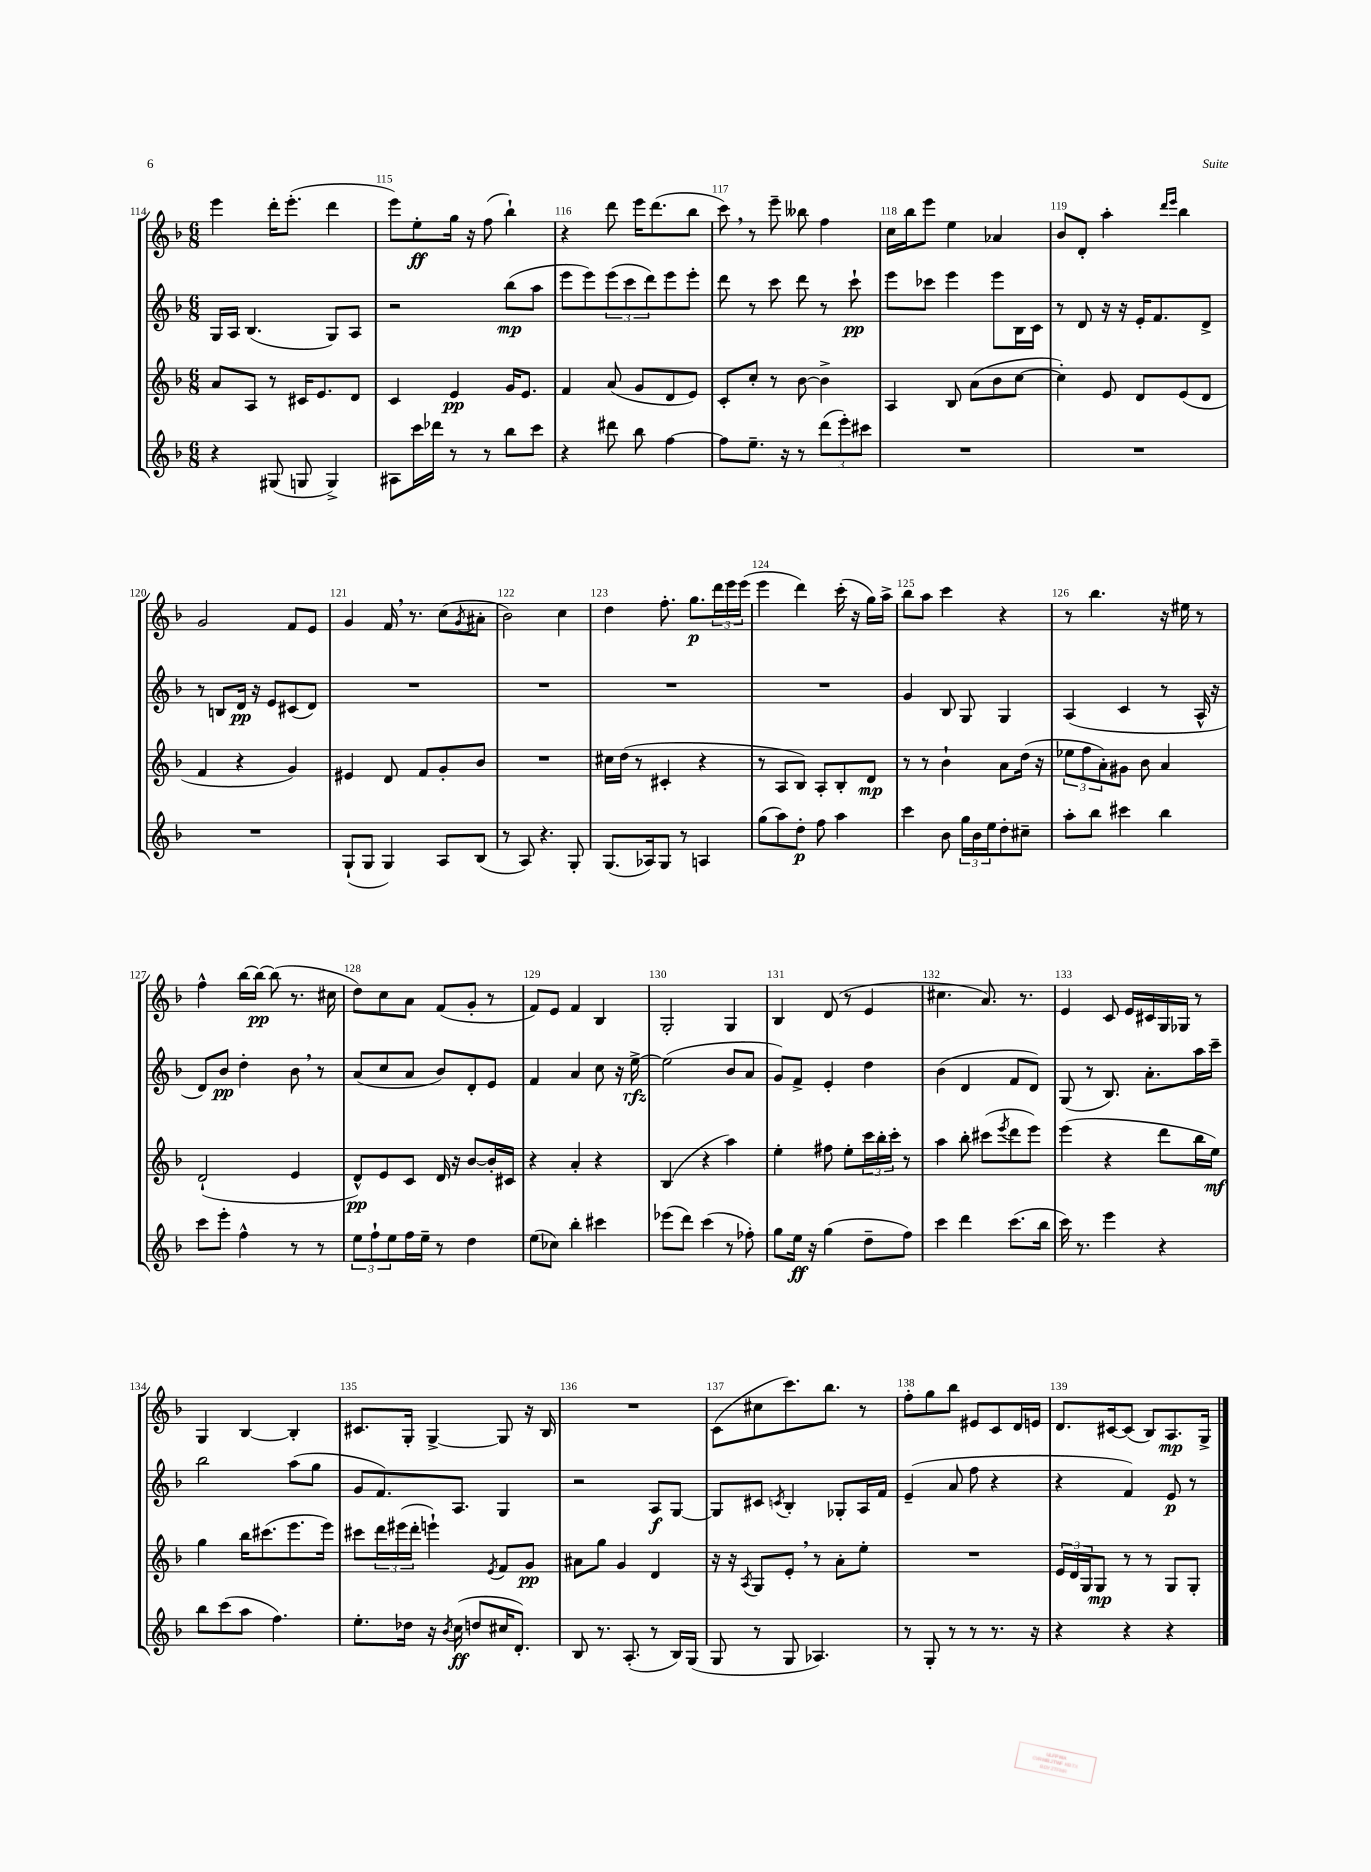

**kern	**dynam	**kern	**dynam	**kern	**dynam	**kern	**dynam
*part4	*part4	*part3	*part3	*part2	*part2	*part1	*part1
*staff4	*staff4	*staff3	*staff3	*staff2	*staff2	*staff1	*staff1
*clefG2	*	*clefG2	*	*clefG2	*	*clefG2	*
*k[b-]	*	*k[b-]	*	*k[b-]	*	*k[b-]	*
*M6/8	*	*M6/8	*	*M6/8	*	*M6/8	*
=114	=114	=114	=114	=114	=114	=114	=114
4r	.	8a/L	.	16G/LL	.	4eee\	.
.	.	.	.	16A/JJ	.	.	.
.	.	8A/J	.	(4.B-/	.	.	.
(8G#X/	.	8r	.	.	.	16ddd'\KL	.
.	.	.	.	.	.	(8.eee'\J	.
8Gn/	.	16c#X/KL	.	.	.	.	.
.	.	8.e/	.	.	.	.	.
4G^/)	.	.	.	8G/L)	.	4ddd\	.
.	.	8d/J	.	8A/J	.	.	.
=115	=115	=115	=115	=115	=115	=115	=115
8A#X\L	.	4c/	.	2r	.	8eee\L)	.
16ccc\L	.	.	.	.	.	8ee'\	ff
16ddd-X\JJ	.	.	.	.	.	.	.
8r	.	4e/	pp	.	.	16gg\Jk	.
.	.	.	.	.	.	16r	.
8r	.	.	.	.	.	(8ff\	.
8bb-\L	.	16g/KL	.	(8bb-\L	mp	4bb-`\)	.
.	.	8.e/J	.	.	.	.	.
8ccc\J	.	.	.	8aa\J	.	.	.
=116	=116	=116	=116	=116	=116	=116	=116
4r	.	4f/	.	8eee\L	.	4r	.
.	.	.	.	8eee\)	.	.	.
8ddd#X\	.	(8a/	.	(12eee\	.	8ddd\	.
.	.	.	.	12ccc\	.	.	.
8bb-\	.	8g/L	.	.	.	16eee\KL	.
.	.	.	.	12ddd\)	.	.	.
.	.	.	.	.	.	(8.ddd\	.
[4ff\	.	8d/	.	8eee\	.	.	.
.	.	8e/J)	.	8eee'\J	.	8bb-\J	.
=117	=117	=117	=117	=117	=117	=117	=117
8ff\L]	.	8c'/L	.	8ddd\	.	8ccc,\)	.
8.ee~\J	.	8cc'/J	.	8r	.	8r	.
.	.	8r	.	8ccc\	.	8eee~\	.
16r	.	.	.	.	.	.	.
8r	.	[8b-\	.	8ddd\	.	8bb--X\	.
(12ddd\L	.	4b-^\]	.	8r	.	4ff\	.
12eee'\)	.	.	.	.	.	.	.
.	.	.	.	8ccc`\	pp	.	.
12ccc#X\J	.	.	.	.	.	.	.
=118	=118	=118	=118	=118	=118	=118	=118
2.r	.	4A/	.	8eee\L	.	16cc\LL	.
.	.	.	.	.	.	16bb-\J	.
.	.	.	.	8ccc-X\J	.	8eee\J	.
.	.	8B-/	.	4eee\	.	4ee\	.
.	.	(8a\L	.	.	.	.	.
.	.	8b-\	.	8eee\L	.	4a-X/	.
.	.	[8cc\J	.	16B-\L	.	.	.
.	.	.	.	16c\JJ	.	.	.
=119	=119	=119	=119	=119	=119	=119	=119
2.r	.	4cc'\])	.	8r	.	8b-/L	.
.	.	.	.	8d/	.	8d'/J	.
.	.	8e/	.	16r	.	4aa'\	.
.	.	.	.	16r	.	.	.
.	.	8d/L	.	16e'/KL	.	.	.
.	.	.	.	8.f/	.	.	.
.	.	.	.	.	.	16qqddd/LL	.
.	.	.	.	.	.	16qqeee/JJ	.
.	.	(8e/	.	.	.	4bb-\	.
.	.	8d/J	.	8d^/J	.	.	.
!!LO:LB:g=z
=120	=120	=120	=120	=120	=120	=120	=120
2.r	.	4f/	.	8r	.	2g/	.
.	.	.	.	8Bn/L	.	.	.
.	.	4r	.	16d/Jk	pp	.	.
.	.	.	.	16r	.	.	.
.	.	.	.	8e/L	.	.	.
.	.	4g/)	.	(8c#X/	.	8f/L	.
.	.	.	.	8d/J)	.	8e/J	.
=121	=121	=121	=121	=121	=121	=121	=121
(8G`/L	.	4e#X/	.	2.r	.	4g/	.
8G/J	.	.	.	.	.	.	.
4G/)	.	8d/	.	.	.	16f,/	.
.	.	.	.	.	.	8.r	.
.	.	8f/L	.	.	.	.	.
8A/L	.	8g'/	.	.	.	(8cc\L	.
.	.	.	.	.	.	8qg/	.
(8B-/J	.	8b-/J	.	.	.	8a#X'\J	.
=122	=122	=122	=122	=122	=122	=122	=122
8r	.	2.r	.	2.r	.	2b-\)	.
8A/)	.	.	.	.	.	.	.
4.r	.	.	.	.	.	.	.
.	.	.	.	.	.	4cc\	.
8G'/	.	.	.	.	.	.	.
=123	=123	=123	=123	=123	=123	=123	=123
(8.G/L	.	16cc#X\LL	.	2.r	.	4dd\	.
.	.	(16dd\JJ	.	.	.	.	.
.	.	8r	.	.	.	.	.
16A-X/k)	.	.	.	.	.	.	.
8G/J	.	4c#X'/	.	.	.	8.ff'\	.
8r	.	.	.	.	.	.	.
.	.	.	.	.	.	8.gg\L	p
4An/	.	4r	.	.	.	.	.
.	.	.	.	.	.	24ddd\L	.
.	.	.	.	.	.	24eee\	.
.	.	.	.	.	.	(24eee\JJ	.
=124	=124	=124	=124	=124	=124	=124	=124
(8gg\L	.	8r	.	2.r	.	4eee\	.
8aa\)	.	8A/L	.	.	.	.	.
8dd'\J	p	8B-/J)	.	.	.	4ddd\)	.
8ff\	.	8A'/L	.	.	.	.	.
4aa\	.	8B-'/	.	.	.	(16ccc'\	.
.	.	.	.	.	.	16r	.
.	.	8d/J	mp	.	.	16gg\LL)	.
.	.	.	.	.	.	16aa^\JJ	.
=125	=125	=125	=125	=125	=125	=125	=125
4ccc\	.	8r	.	4g/	.	8bb-\L	.
.	.	8r	.	.	.	8aa\J	.
8b-\	.	4b-`\	.	8B-/	.	4ccc\	.
24gg\LL	.	.	.	8G/	.	.	.
24b-\	.	.	.	.	.	.	.
24ee\J	.	.	.	.	.	.	.
8dd'\	.	8a\L	.	4G/	.	4r	.
8cc#X~\J	.	(16dd\Jk	.	.	.	.	.
.	.	16r	.	.	.	.	.
=126	=126	=126	=126	=126	=126	=126	=126
8aa'\L	.	12ee-X\L	.	(4A/	.	8r	.
.	.	12ff\	.	.	.	.	.
8bb-\J	.	.	.	.	.	4.bb-\	.
.	.	12a'\)	.	.	.	.	.
4ccc#X\	.	8g#X\J	.	4c/	.	.	.
.	.	8b-\	.	.	.	.	.
4bb-\	.	4a/	.	8r	.	16r	.
.	.	.	.	.	.	16ee#X\	.
.	.	.	.	16A^^/	.	8r	.
.	.	.	.	16r	.	.	.
!!LO:LB:g=z
=127	=127	=127	=127	=127	=127	=127	=127
8ccc\L	.	(2d`/	.	8d/L)	.	4ff^^\	.
8eee'\J	.	.	.	8b-/J	pp	.	.
4ff^^\	.	.	.	4dd'\	.	[16bb-\LL	.
.	.	.	.	.	.	16bb-\JJ_	pp
.	.	.	.	.	.	(8bb-\]	.
8r	.	4e/	.	8b-,\	.	8.r	.
8r	.	.	.	8r	.	.	.
.	.	.	.	.	.	16cc#X\	.
=128	=128	=128	=128	=128	=128	=128	=128
12ee\L	.	8d^^/L)	pp	(8a/L	.	8dd\L)	.
12ff`\	.	.	.	.	.	.	.
.	.	8e/	.	8cc/	.	8cc\	.
12ee\	.	.	.	.	.	.	.
16ff\L	.	8c/J	.	8a/J	.	8a\J	.
16ee~\JJ	.	.	.	.	.	.	.
8r	.	16d/	.	8b-/L)	.	(8f/L	.
.	.	16r	.	.	.	.	.
4dd\	.	[8b-/L	.	8d'/	.	8g'/J	.
.	.	16b-'/L]	.	8e/J	.	8r	.
.	.	16c#X/JJ	.	.	.	.	.
=129	=129	=129	=129	=129	=129	=129	=129
(8ee\L	.	4r	.	4f/	.	8f/L)	.
8cc-X\J)	.	.	.	.	.	8e/J	.
4bb-'\	.	4a'/	.	4a/	.	4f/	.
4ccc#X\	.	4r	.	8cc\	.	4B-/	.
.	.	.	.	16r	.	.	.
.	.	.	.	[16ee^\	rfz	.	.
=130	=130	=130	=130	=130	=130	=130	=130
(8eee-X\L	.	(4B-/	.	(2ee\]	.	2G'/	.
8ddd\J)	.	.	.	.	.	.	.
(4ccc\	.	4r	.	.	.	.	.
8r	.	4aa\)	.	8b-/L	.	4G/	.
8ff-X'\)	.	.	.	8a/J	.	.	.
=131	=131	=131	=131	=131	=131	=131	=131
8gg\L	.	4ee'\	.	8g/L)	.	4B-/	.
16ee\Jk	ff	.	.	8f^/J	.	.	.
16r	.	.	.	.	.	.	.
(4gg\	.	8ff#X\	.	4e'/	.	(8d/	.
.	.	8ee'\L	.	.	.	8r	.
8dd~\L	.	24ccc\L	.	4dd\	.	4e/	.
.	.	24bb-'\	.	.	.	.	.
.	.	24ccc'\JJ	.	.	.	.	.
8ff\J)	.	8r	.	.	.	.	.
=132	=132	=132	=132	=132	=132	=132	=132
4ccc\	.	4aa\	.	(4b-\	.	4.cc#X\	.
4ddd\	.	8bb-'\	.	4d/	.	.	.
.	.	(8ccc#X\L	.	.	.	8.a/)	.
.	.	8qeee/	.	.	.	.	.
(8.ccc\L	.	8ddd\	.	8f/L	.	.	.
.	.	.	.	.	.	8.r	.
.	.	8eee\J)	.	8d/J)	.	.	.
16bb-\Jk	.	.	.	.	.	.	.
=133	=133	=133	=133	=133	=133	=133	=133
16ccc\)	.	(4eee\	.	(8G/	.	4e/	.
8.r	.	.	.	.	.	.	.
.	.	.	.	8r	.	.	.
4eee\	.	4r	.	8.B-/)	.	8c/	.
.	.	.	.	.	.	16e/LL	.
.	.	.	.	8.a'\L	.	16c#X/	.
4r	.	8ddd\L	.	.	.	16G/	.
.	.	.	.	.	.	16G-X/JJ	.
.	.	16bb-\L	.	16aa\L	.	8r	.
.	.	16ee\JJ)	mf	16ccc~\JJ	.	.	.
!!LO:LB:g=z
=134	=134	=134	=134	=134	=134	=134	=134
8bb-\L	.	4gg\	.	2bb-\	.	4G/	.
(8ccc\	.	.	.	.	.	.	.
8aa\J	.	16bb-\KL	.	.	.	[4B-/	.
.	.	(8.ccc#X\	.	.	.	.	.
4.ff\)	.	.	.	.	.	.	.
.	.	8.eee\	.	(8aa\L	.	4B-'/]	.
.	.	.	.	8gg\J	.	.	.
.	.	16eee\Jk)	.	.	.	.	.
=135	=135	=135	=135	=135	=135	=135	=135
8.ee'\L	.	8ccc#X\L	.	8g/L	.	8.c#X/L	.
.	.	24ddd\L	.	8.f/)	.	.	.
.	.	(24eee#X\	.	.	.	.	.
16dd-X\Jk	.	.	.	.	.	16G'/Jk	.
.	.	24ddd'\JJ	.	.	.	.	.
16r	.	4eeen`\)	.	.	.	[4G^/	.
8qb-/	.	.	.	.	.	.	.
(16cc\	ff	.	.	8.A/J	.	.	.
8ddn/L	.	.	.	.	.	.	.
.	.	8qe/	.	.	.	.	.
16cc#X/K	.	8f/L	.	4G/	.	8G/]	.
8.d'/J)	.	.	.	.	.	.	.
.	.	8g/J	pp	.	.	16r	.
.	.	.	.	.	.	16B-/	.
=136	=136	=136	=136	=136	=136	=136	=136
8B-/	.	8a#X\L	.	2r	.	2.r	.
8.r	.	8gg\J	.	.	.	.	.
.	.	4g/	.	.	.	.	.
(8.A'/	.	.	.	.	.	.	.
8r	.	4d/	.	8A/L	f	.	.
16B-/LL)	.	.	.	[8G/J	.	.	.
(16G/JJ	.	.	.	.	.	.	.
=137	=137	=137	=137	=137	=137	=137	=137
8G/	.	16r	.	8G/L]	.	(8c\L	.
.	.	16r	.	.	.	.	.
.	.	8qA/	.	.	.	.	.
8r	.	8G/L	.	8c#X/J	.	8cc#X\	.
.	.	.	.	8qcn/	.	.	.
8G/	.	8e',/J	.	4B-'/	.	8.ccc\)	.
4.A-X/)	.	8r	.	.	.	.	.
.	.	.	.	.	.	8.bb-\J	.
.	.	8a'\L	.	8G-X'/L	.	.	.
.	.	8ee'\J	.	16A/L	.	8r	.
.	.	.	.	16f/JJ	.	.	.
=138	=138	=138	=138	=138	=138	=138	=138
8r	.	2.r	.	(4e~/	.	8ff'\L	.
8G'/	.	.	.	.	.	8gg\	.
8r	.	.	.	8a/	.	8bb-\J	.
8r	.	.	.	8ff\	.	8e#X/L	.
8.r	.	.	.	4r	.	8c/	.
.	.	.	.	.	.	16d/L	.
16r	.	.	.	.	.	16en/JJ	.
=139	=139	=139	=139	=139	=139	=139	=139
4r	.	24e/LL	.	4r	.	8.d/L	.
.	.	24d/	.	.	.	.	.
.	.	24G/J	.	.	.	.	.
.	.	8G/J	mp	.	.	.	.
.	.	.	.	.	.	[16c#X/k	.
4r	.	8r	.	4f/)	.	(8c#/J]	.
.	.	8r	.	.	.	8B-/L)	.
4r	.	8G/L	.	8e/	p	8.A/	mp
.	.	8G'/J	.	8r	.	.	.
.	.	.	.	.	.	16G^/Jk	.
==	==	==	==	==	==	==	==
*-	*-	*-	*-	*-	*-	*-	*-
